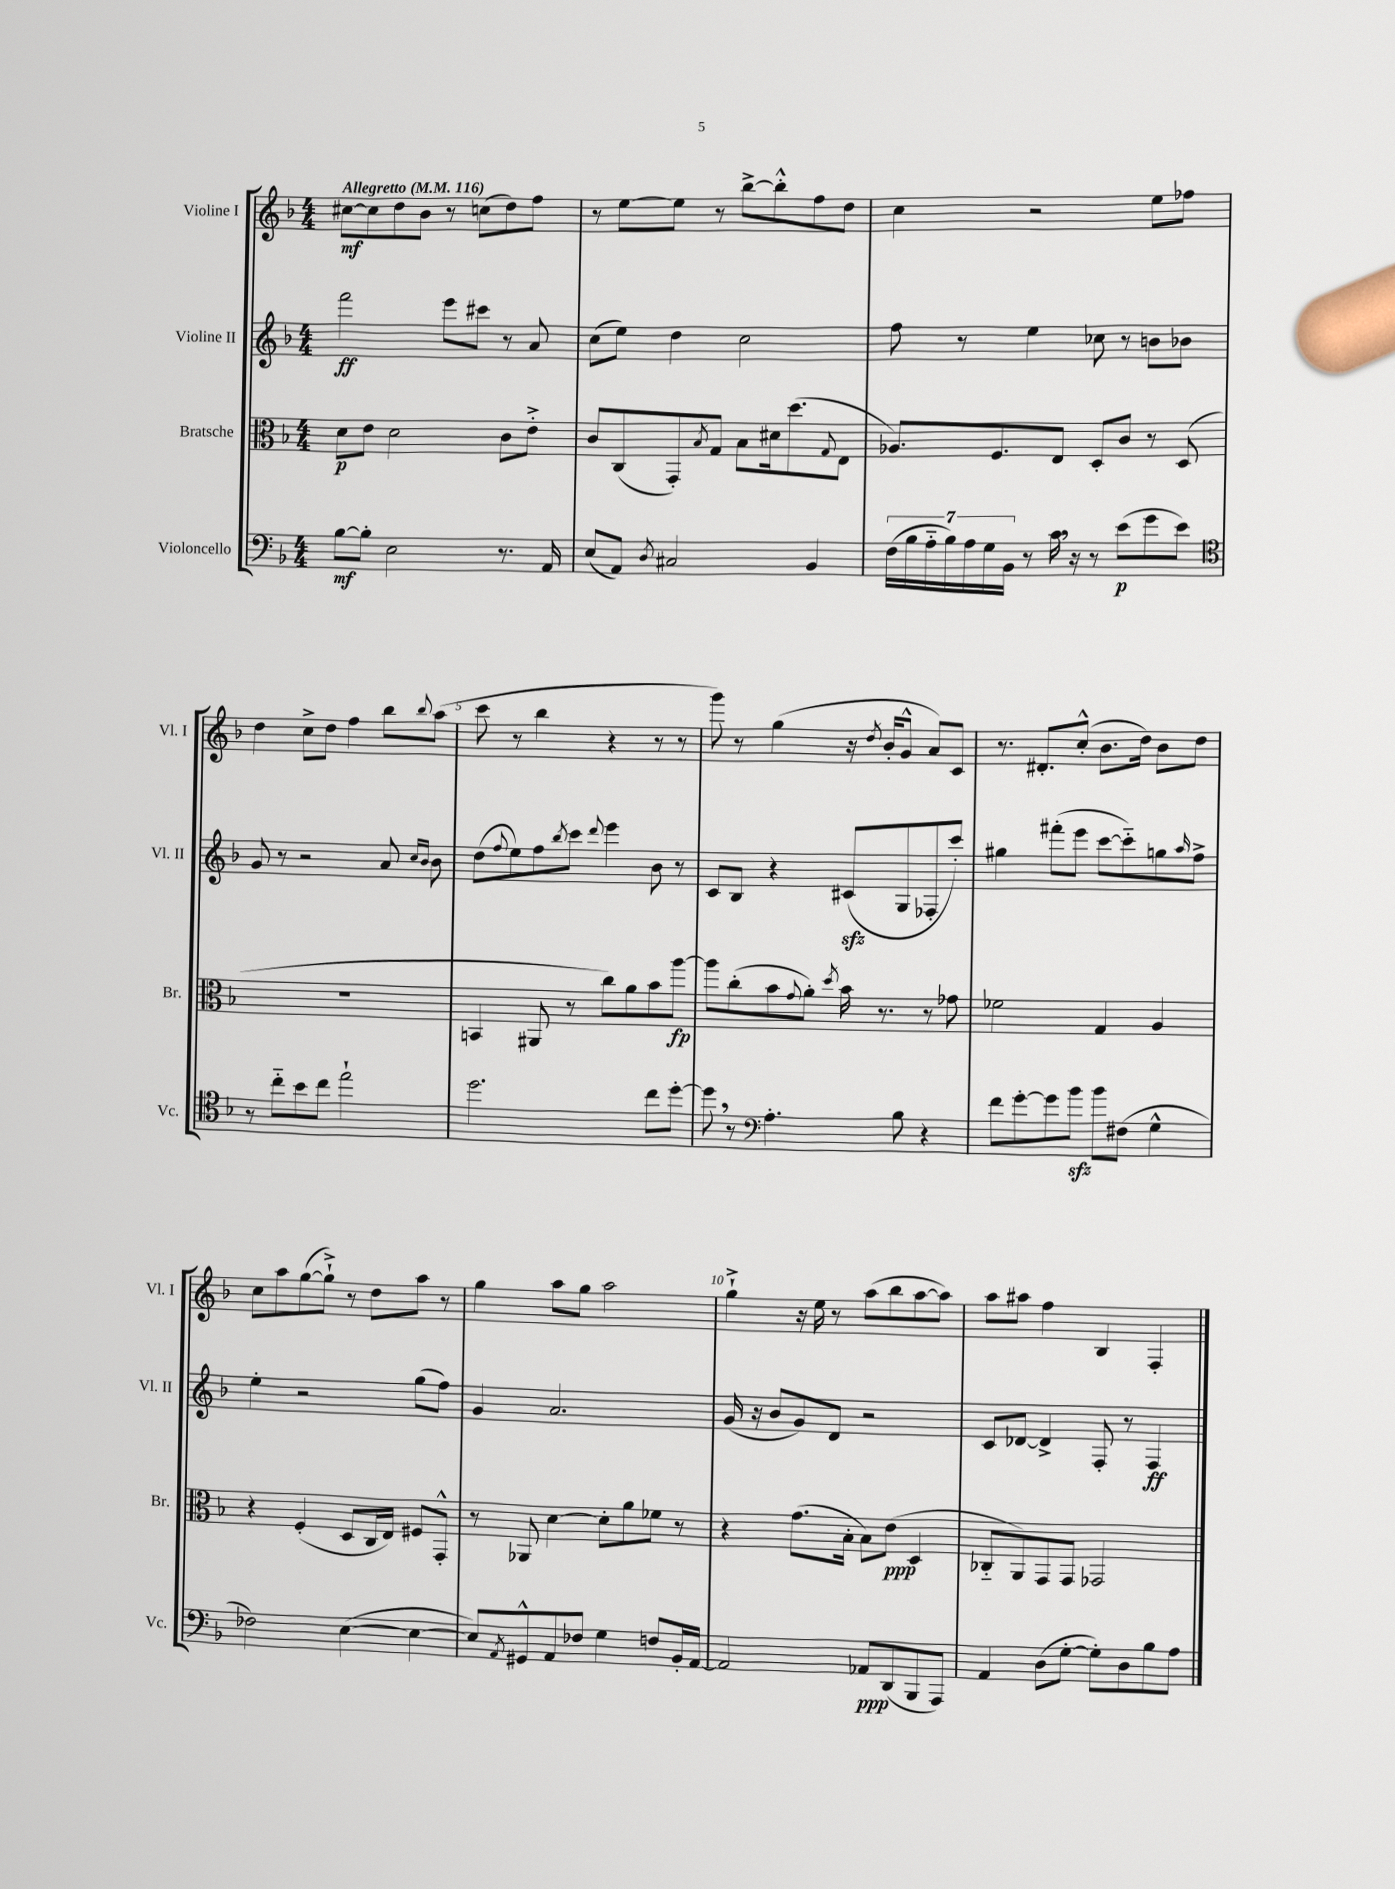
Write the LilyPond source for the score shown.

<<
\new StaffGroup <<
\new Staff = "s0" \with { instrumentName = "Violine I" shortInstrumentName = "Vl. I" } {
    \clef treble \key f \major \numericTimeSignature \time 4/4 \tempo "Allegretto" 4 = 116
    cis''8~\mf cis''8 d''8 bes'8 r8 c''8( d''8) f''8 |
    r8 e''8~ e''8 r8 bes''8~-> bes''8-.-^ f''8 d''8 |
    c''4 r2 e''8 fes''8 |
    d''4 c''8-> d''8 f''4 bes''8 \appoggiatura { bes''8 } a''8( |
    c'''8 r8 bes''4 r4 r8 r8 |
    g'''8) r8 g''4( r16 \acciaccatura { d''8 } bes'16-. g'8-^ a'8) c'8 |
    r8. dis'8.-. c''8-.-^( bes'8. d''16) bes'8 d''8 |
    c''8 a''8 g''8~( g''8-!->) r8 d''8 a''8 r8 |
    g''4 a''8 g''8 a''2 |
    g''4-!-> r16 e''16 r8 a''8( bes''8 a''8~ a''8) |
    a''8 ais''8 f''4 bes4 f4-. \bar "|." |
}
\new Staff = "s1" \with { instrumentName = "Violine II" shortInstrumentName = "Vl. II" } {
    \clef treble \key f \major \numericTimeSignature \time 4/4
    f'''2\ff e'''8 cis'''8 r8 a'8 |
    c''8( e''8) d''4 c''2 |
    f''8 r8 e''4 ces''8 r8 b'8 bes'8 |
    g'8 r8 r2 a'8 \grace { c''16 bes'16 } bes'8 |
    d''8( \appoggiatura { f''8 } e''8) f''8 \acciaccatura { bes''8 } c'''8 \appoggiatura { d'''8 } e'''4 bes'8 r8 |
    c'8 bes8 r4 cis'8\sfz( g8 fes8-. c'''8-.) |
    gis''4 fis'''8-.( e'''8 c'''8~ c'''8-_) g''8 \grace { a''16 } f''8-> |
    e''4-. r2 g''8( f''8) |
    g'4 a'2. |
    g'16( r16 bes'8 g'8) d'8 r2 |
    c'8 des'8~ des'4-> f8-. r8 f4\ff \bar "|." |
}
\new Staff = "s2" \with { instrumentName = "Bratsche" shortInstrumentName = "Br." } {
    \clef alto \key f \major \numericTimeSignature \time 4/4
    d'8\p e'8 d'2 c'8 e'8-.-> |
    c'8 c8( g,8-.) \acciaccatura { bes8 } g8 bes8 dis'16 d''8.( \appoggiatura { g8 } e8 |
    aes8.) f8. e8 d8-. c'8 r8 d8( |
    R1 |
    b,4 ais,8 r8 c''8) a'8 bes'8 a''8~\fp |
    a''8 c''8-.( bes'8 \appoggiatura { g'8 } a'8-.) \acciaccatura { d''8 } bes'16 r8. r8 ges'8 |
    fes'2 g4 a4 |
    r4 f4-.( d8 c16 e16) fis8 g,8-.-^ |
    r8 aes,8 d'4~ d'8-. a'8 fes'8 r8 |
    r4 g'8.( bes16-. bes8) e'8\ppp( d4 |
    ces8-_ a,8) g,8 g,8 ges,2 \bar "|." |
}
\new Staff = "s3" \with { instrumentName = "Violoncello" shortInstrumentName = "Vc." } {
    \clef bass \key f \major \numericTimeSignature \time 4/4
    bes8~\mf bes8-. e2 r8. a,16 |
    e8( a,8) \acciaccatura { d8 } cis2 bes,4 |
    \tuplet 7/4 { f16( bes16 a16-_ bes16) a16 g16 bes,16 } r8 c'16 \breathe r16 r8 e'8\p( g'8 e'8) |
    \clef tenor r8 c''8-_ bes'8 c''8 e''2-! |
    d''2. c''8 d''8~-. |
    d''8 \breathe r8 \clef bass a4.-. bes8 r4 |
    f'8 g'8~-. g'8 bes'8\sfz bes'8 fis8( g4-^ |
    fes2) e4~( e4~ |
    e8) \acciaccatura { a,8 } gis,8-^ a,8 fes8 g4 f8 bes,16-. a,16~ |
    a,2 aes,8\ppp d,8( bes,,8 a,,8) |
    a,4 d8( g8~-. g8-.) d8 bes8 a8 \bar "|." |
}
>>
>>
\layout { \context { \Score \override BarNumber.break-visibility = ##(#f #t #t) barNumberVisibility = #(every-nth-bar-number-visible 5) } }
